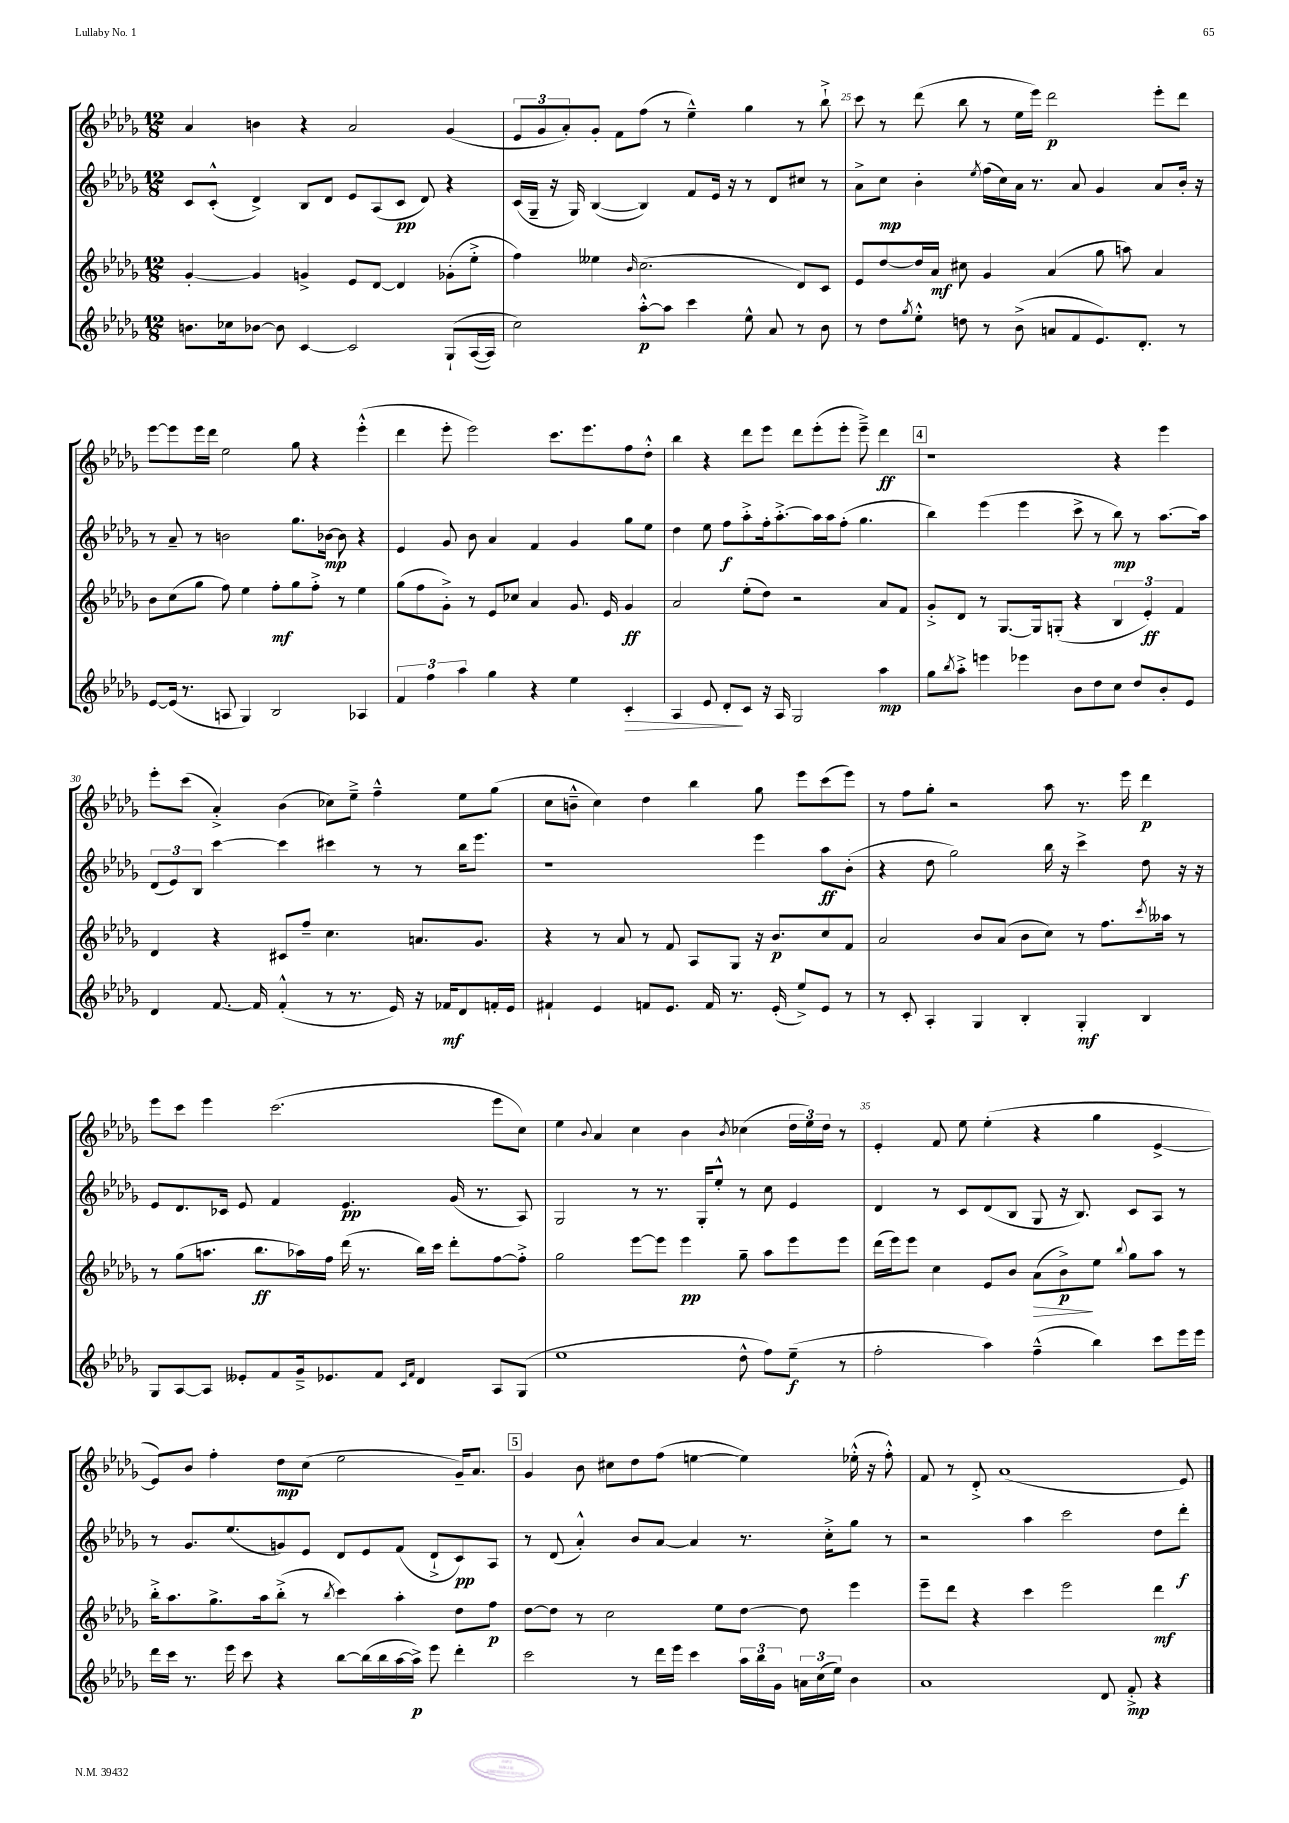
<<
\new StaffGroup <<
\new Staff = "s0" {
    \clef treble \key des \major \numericTimeSignature \time 12/8
    aes'4 b'4 r4 aes'2 ges'4( |
    \tuplet 3/2 { ees'8 ges'8 aes'8-.) } ges'8-. f'8 f''8( r8 ees''4---^) ges''4 r8 bes''8-!-> |
    c'''8 r8 des'''8( bes''8 r8 ees''16 ees'''16) des'''2\p ees'''8-. des'''8 |
    ees'''8~ ees'''8 ees'''16 des'''16 ees''2 ges''8 r4 ees'''4-.-^( |
    des'''4 ees'''8-. ees'''2) c'''8. ees'''8. f''8 des''8-.-^ |
    bes''4 r4 des'''8 ees'''8 des'''8 ees'''8-.( ees'''8-. ees'''8--->) des'''4\ff |
    \mark \markup { \box "4" } r1 r4 ees'''4 |
    ees'''8-. c'''8( aes'4-.->) bes'4( ces''8) ees''8---> f''4---^ ees''8 ges''8( |
    c''8 b'8---^ c''4) des''4 bes''4 ges''8 ees'''8 c'''8( ees'''8) |
    r8 f''8 ges''8-. r2 aes''8 r8. ees'''16 des'''4\p |
    ees'''8 c'''8 ees'''4 c'''2.( ees'''8 c''8) |
    ees''4 \appoggiatura { bes'8 } aes'4 c''4 bes'4 \acciaccatura { bes'8 } ces''4( \tuplet 3/2 { des''16 ees''16) des''16 } r8 |
    ees'4-. f'8 ees''8 ees''4-.( r4 ges''4 ees'4~-> |
    ees'8) bes'8 f''4-. des''8\mp c''8( ees''2 ges'16--) aes'8. |
    \mark \markup { \box "5" } ges'4 bes'8 cis''8 des''8 f''8( e''4~ e''4) ees''16-.-^( r16 f''8-.-^) |
    f'8 r8 des'8-.-> aes'1( ees'8) \bar "|." |
}
\new Staff = "s1" {
    \clef treble \key des \major \numericTimeSignature \time 12/8
    c'8 c'8-.-^( des'4->) bes8 des'8 ees'8 aes8( c'8\pp des'8) r4 |
    c'16( ges16-- r16 ges16) bes4~( bes4) f'8 ees'16 r16 r8 des'8 cis''8 r8 |
    aes'8-> c''8\mp bes'4-. \acciaccatura { ees''8 } f''16( c''16) aes'16 r8. aes'8 ges'4 aes'8 bes'16-. r16 |
    r8 aes'8-- r8 b'2 ges''8. bes'16~\mp bes'8 r4 |
    ees'4 ges'8 bes'8 aes'4 f'4 ges'4 ges''8 ees''8 |
    des''4 ees''8 f''8\f aes''8-.-> f''16-. aes''8.~-.-> aes''16 aes''16 f''8-.( ges''4. |
    \mark \markup { \box "4" } bes''4) ees'''4( ees'''4 c'''8-> r8 bes''8\mp) r8 aes''8.~ aes''16 |
    \tuplet 3/2 { des'8( ees'8) bes8 } c'''4~ c'''4 cis'''4 r8 r8 bes''16 ees'''8. |
    r1 ees'''4 aes''8\ff bes'8-.( |
    r4 des''8 ges''2) bes''16 r16 c'''4-> des''8 r16 r16 |
    ees'8 des'8. ces'16 ees'8 f'4 ees'4.\pp ges'16( r8. aes8) |
    ges2 r8 r8. ges16-. ees''8-.-^ r8 c''8 ees'4 |
    des'4 r8 c'8 des'8( bes8 ges8 r16 bes8.) c'8 aes8 r8 |
    r8 ges'8. ees''8.( g'8) ees'8 des'8 ees'8 f'8( des'8-!-> c'8\pp) aes8 |
    \mark \markup { \box "5" } r8 des'8( aes'4-.-^) bes'8 aes'8~ aes'4 r8. c''16-.-> ges''8 r8 |
    r2 aes''4 c'''2 des''8 des'''8-.\f \bar "|." |
}
\new Staff = "s2" {
    \clef treble \key des \major \numericTimeSignature \time 12/8
    ges'4~-. ges'4 g'4-> ees'8 des'8~ des'4 ges'8-.( ees''8-.-> |
    f''4) eeses''4 \grace { bes'16 } c''2.( des'8) c'8 |
    ees'8 des''8~ des''16 aes'16\mf cis''8 ges'4 aes'4( ges''8 a''8) aes'4 |
    bes'8 c''8( ges''8 f''8) ees''4 f''8-.\mf ges''8 f''8-.-> r8 ees''4 |
    ges''8( f''8 ges'8-.->) r8 ees'8 ces''8 aes'4 ges'8. ees'16 ges'4\ff |
    aes'2 ees''8-.( des''8) r2 aes'8 f'8 |
    \mark \markup { \box "4" } ges'8-.-> des'8 r8 ges8.~ ges16 g8-.( r4 \tuplet 3/2 { bes4 ees'4-.\ff) f'4 } |
    des'4 r4 cis'8 f''8-- c''4. a'8. ges'8. |
    r4 r8 aes'8 r8 f'8 aes8 ges8 r16 bes'8.\p c''8 f'8 |
    aes'2 bes'8 aes'8( bes'8 c''8) r8 f''8. \acciaccatura { c'''8 } aeses''16 r8 |
    r8 ges''8( a''8. bes''8.\ff aes''16) f''16 des'''16( r8. bes''16) c'''16 des'''8-. f''8~ f''8-.-> |
    ges''2 ees'''8~ ees'''8 ees'''4\pp ges''8-- aes''8 ees'''8 ees'''8 |
    des'''16( ees'''16) ees'''8 c''4 ees'8 bes'8 aes'8\>( bes'8->\p\!) ees''8 \appoggiatura { bes''8 } ges''8 aes''8 r8 |
    bes''16-.-> aes''8. ges''8.-> aes''16 bes''8-.->( r8 \acciaccatura { bes''8 } c'''4) aes''4-. des''8 f''8\p |
    \mark \markup { \box "5" } des''8~ des''8 r8 c''2 ees''8 des''8~ des''8 ees'''4 |
    ees'''8-- des'''8 r4 c'''4 ees'''2 des'''4\mf \bar "|." |
}
\new Staff = "s3" {
    \clef treble \key des \major \numericTimeSignature \time 12/8
    b'8. ces''16 bes'8~ bes'8 c'4~ c'2 ges8-!\( aes16~( aes16) |
    c''2\) aes''8~-.-^\p aes''8 c'''4 ees''8-^ aes'8 r8 bes'8 |
    r8 des''8 \acciaccatura { ges''8 } ees''8-.-^ d''8 r8 bes'8->( a'8 f'8 ees'8.) des'8.-. r8 |
    ees'8~ ees'16( r8. a8 ges4) bes2 aes4 |
    \tuplet 3/2 { f'4 f''4 aes''4 } ges''4 r4 ees''4 c'4-.\> |
    aes4 ees'8 des'8-.\! c'8 r16 aes16 ges2 aes''4\mp |
    \mark \markup { \box "4" } ges''8 \acciaccatura { bes''8 } aes''8-.-> e'''4 ees'''4 bes'8 des''8 c''8 des''8 bes'8-. ees'8 |
    des'4 f'8.~ f'16 f'4-.-^( r8 r8. ees'16) r16 fes'16\mf des'8 f'16-. ees'16 |
    fis'4-! ees'4 f'8 ees'8. f'16 r8. ees'16-.( ees''8->) ees'8 r8 |
    r8 c'8-. aes4-. ges4 bes4-. ges4-.\mf bes4 |
    ges8 aes8~ aes8 eeses'8-. f'8 ges'16---> ees'8. f'8 \grace { c'16 f'16 } des'4 aes8 ges8( |
    ees''1 des''8-^ f''8) ees''8--\f( r8 |
    f''2-. aes''4) f''4---^( bes''4) c'''8 ees'''16 ees'''16 |
    des'''16 c'''16 r8. ees'''16 c'''8 r4 bes''8~ bes''16( bes''16 aes''16~ aes''16->\p) ees'''8 des'''4-. |
    \mark \markup { \box "5" } c'''2 r8 des'''16 ees'''16 c'''4 \tuplet 3/2 { aes''16 bes''16 ges'16 } \tuplet 3/2 { a'16 c''16( ees''16) } bes'4 |
    aes'1 des'8 f'8-.->\mp r4 \bar "|." |
}
>>
>>
\layout { \context { \Score currentBarNumber = #23 \override BarNumber.break-visibility = ##(#f #t #t) barNumberVisibility = #(every-nth-bar-number-visible 5) } }
